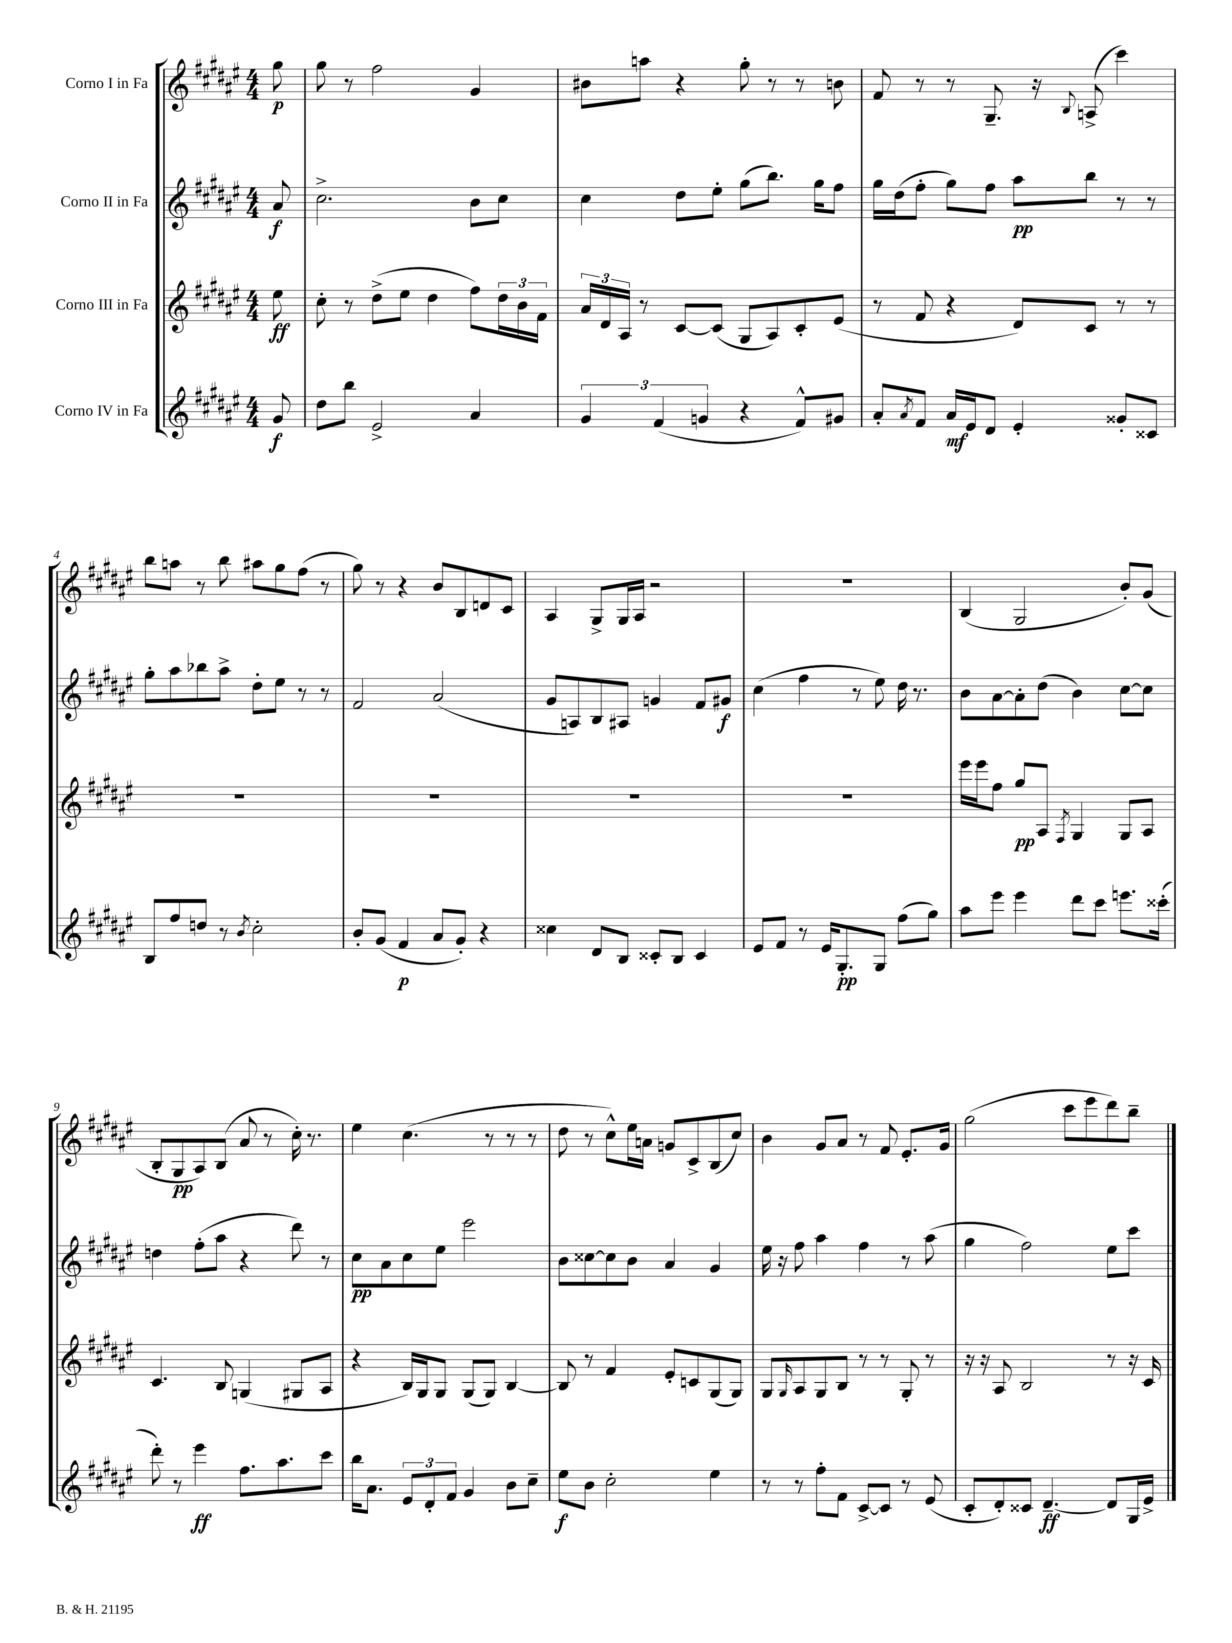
<<
\new StaffGroup <<
\new Staff = "s0" \with { instrumentName = "Corno I in Fa" } {
    \clef treble \key fis \major \numericTimeSignature \time 4/4 \partial 8
    gis''8\p |
    gis''8 r8 fis''2 gis'4 |
    bis'8 a''8 r4 gis''8-. r8 r8 b'8 |
    fis'8 r8 r8 gis8.-- r16 \appoggiatura { b8 } a8->( cis'''4) |
    b''8 a''8 r8 b''8 ais''8 gis''8 fis''8( r8 |
    gis''8) r8 r4 b'8 b8 d'8 cis'8 |
    ais4 gis8-> gis16 ais16 r2 |
    R1 |
    b4( gis2 b'8-.) gis'8( |
    b8-. gis8\pp ais8) b8( ais'8 r8 cis''16-.) r8. |
    eis''4 cis''4.( r8 r8 r8 |
    dis''8 r8 cis''8-^) eis''16 a'16 g'8 cis'8-> b8( cis''8) |
    b'4 gis'8 ais'8 r8 fis'8 eis'8.-. gis'16 |
    gis''2( cis'''8 eis'''8 dis'''8) b''8-- \bar "|." |
}
\new Staff = "s1" \with { instrumentName = "Corno II in Fa" } {
    \clef treble \key fis \major \numericTimeSignature \time 4/4 \partial 8
    ais'8\f |
    cis''2.-> b'8 cis''8 |
    cis''4 dis''8 eis''8-. gis''8( b''8.) gis''16 fis''8 |
    gis''16 dis''16( fis''8-. gis''8) fis''8 ais''8\pp b''8 r8 r8 |
    gis''8-. ais''8 bes''8 ais''8-> dis''8-. eis''8 r8 r8 |
    fis'2 ais'2( |
    gis'8 a8) b8 ais8 g'4 fis'8 gis'8\f |
    cis''4( fis''4 r8 eis''8) dis''16 r8. |
    b'8 ais'8~ ais'8-. dis''8( b'4) cis''8~ cis''8 |
    d''4 fis''8-.( ais''8 r4 dis'''8) r8 |
    cis''8\pp ais'8 cis''8 eis''8 eis'''2 |
    b'8 cisis''8~ cisis''8 b'8 ais'4 gis'4 |
    eis''16 r16 fis''8 ais''4 fis''4 r8 ais''8( |
    gis''4 fis''2) eis''8 cis'''8 \bar "|." |
}
\new Staff = "s2" \with { instrumentName = "Corno III in Fa" } {
    \clef treble \key fis \major \numericTimeSignature \time 4/4 \partial 8
    eis''8\ff |
    cis''8-. r8 dis''8->( eis''8 dis''4 fis''8) \tuplet 3/2 { dis''16 b'16 fis'16 } |
    \tuplet 3/2 { ais'16 dis'16 ais16 } r8 cis'8~ cis'8( gis8 ais8) cis'8-. eis'8( |
    r8 fis'8 r4 dis'8) cis'8 r8 r8 |
    R1 |
    R1 |
    R1 |
    R1 |
    eis'''16 eis'''16 fis''8 gis''8\pp ais8 \acciaccatura { fis8 } gis4 gis8 ais8 |
    cis'4. b8 g4( gis8 ais8 |
    r4 b16) gis16 gis8 gis8( gis8) b4~ |
    b8 r8 fis'4 eis'8-. c'8 gis8( gis8) |
    gis8 \grace { gis16 } ais8 gis8 b8 r8 r8 gis8-. r8 |
    r16 r16 ais8 b2 r8 r16 cis'16 \bar "|." |
}
\new Staff = "s3" \with { instrumentName = "Corno IV in Fa" } {
    \clef treble \key fis \major \numericTimeSignature \time 4/4 \partial 8
    gis'8\f |
    dis''8 b''8 eis'2-> ais'4 |
    \tuplet 3/2 { gis'4 fis'4( g'4 } r4 fis'8-^) gis'8 |
    ais'8-. \acciaccatura { ais'8 } fis'8 ais'16\mf eis'16 dis'8 eis'4-. gisis'8-. cisis'8 |
    b8 fis''8 d''8 r8 \acciaccatura { b'8 } cis''2-. |
    b'8-. gis'8( fis'4\p ais'8 gis'8-.) r4 |
    cisis''4 dis'8 b8 cisis'8-. b8 cisis'4 |
    eis'8 fis'8 r8 eis'16 gis8.-.\pp gis8 fis''8( gis''8) |
    ais''8 eis'''8 eis'''4 dis'''8 cis'''8 e'''8. cisis'''16-.( |
    dis'''8-.) r8 eis'''4\ff fis''8. ais''8. cis'''8 |
    b''16 ais'8. \tuplet 3/2 { eis'8 dis'8-. fis'8 } gis'4 b'8 cis''8-- |
    eis''8\f b'8 cis''2-. eis''4 |
    r8 r8 fis''8-. fis'8 cis'8~-> cis'8 r8 eis'8( |
    cis'8-. dis'8-.) cisis'8 dis'4.~--\ff dis'8 gis16 eis'16-> \bar "|." |
}
>>
>>
